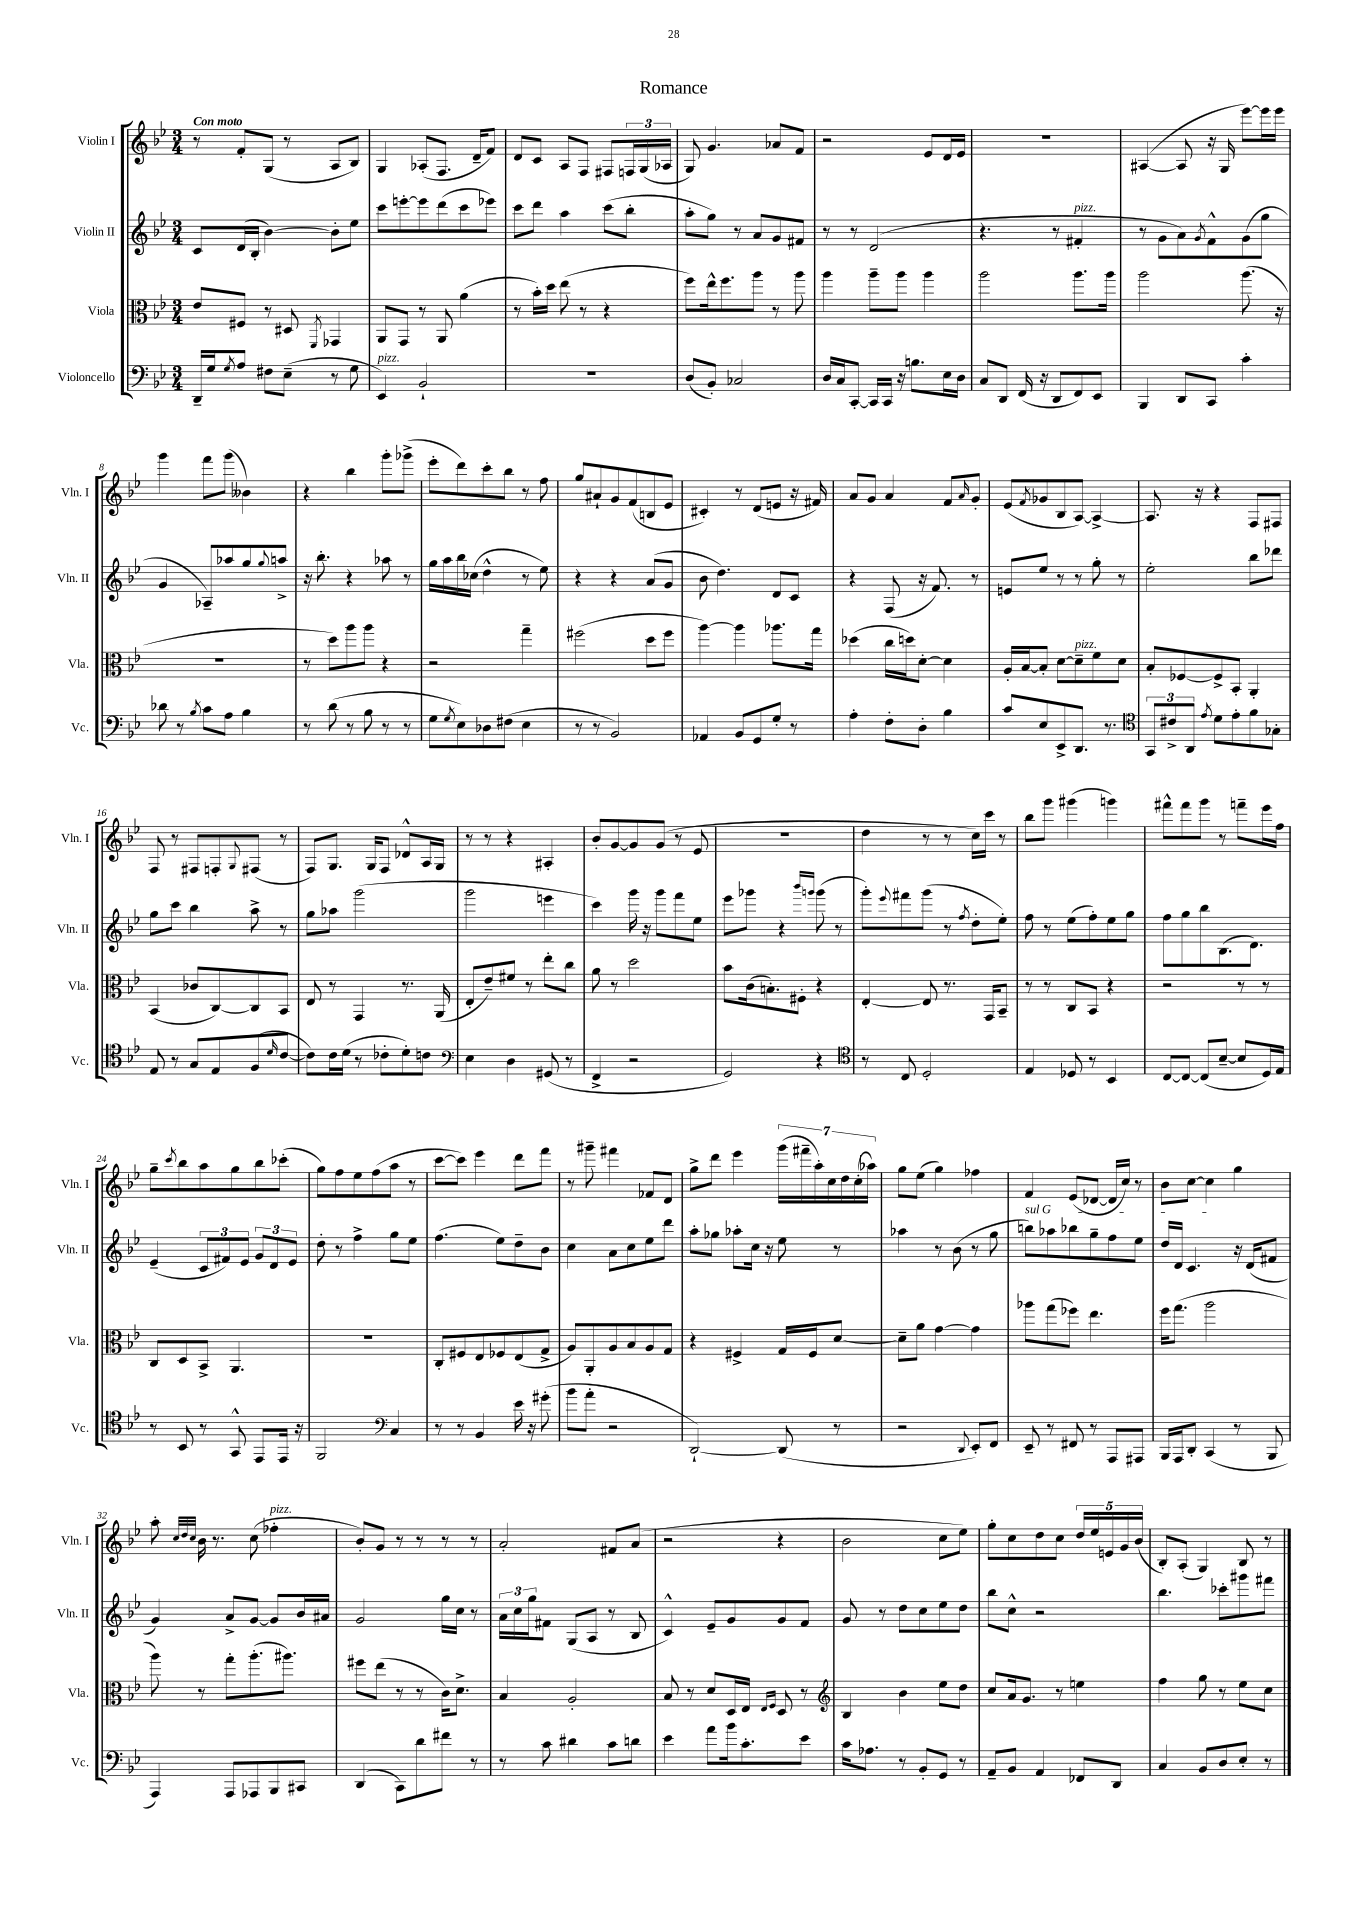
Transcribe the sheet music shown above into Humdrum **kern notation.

**kern	**kern	**kern	**kern
*part4	*part3	*part2	*part1
*staff4	*staff3	*staff2	*staff1
*I"Violoncello	*I"Viola	*I"Violin II	*I"Violin I
*I'Vc.	*I'Vla.	*I'Vln. II	*I'Vln. I
*clefF4	*clefC3	*clefG2	*clefG2
*k[b-e-]	*k[b-e-]	*k[b-e-]	*k[b-e-]
*M3/4	*M3/4	*M3/4	*M3/4
=1	=1	=1	=1
!	!	!	!LO:TX:a:B:t=Con moto
16DD~/LL	8e-/L	8c/L	8r
16G/J	.	.	.
8qG/	.	.	.
8A/J	8F#X/J	(16d/L	8f'/L
.	.	16B-'/JJ	.
8F#X\L	8r	[4b-\)	(8G/J
(8E-~\J	8D#X/	.	8r
.	8qFF/	.	.
8r	4GG-X/	8b-'\L]	8A/L
8G\	.	8ee-\J	8B-/J)
=2	=2	=2	=2
!LO:TX:a:i:t=pizz.	!	!	!
4EE-/)	8AA/L	8ccc\L	4G/
.	8GG/J	[8eeen'\	.
2BB-`/	8r	8eee\]	(8A-X'/L
.	8AA/	(8ddd\	8.F/J
.	(4a\	8ccc\	.
.	.	.	16d~/KL
.	.	8eee-X\J)	8f/J)
=3	=3	=3	=3
2.r	8r	8ccc\L	8d/L
.	16b-'\LL)	8ddd\J	8c/J
.	16dd\JJ	.	.
.	(8ee-\	4aa\	8A/L
.	8r	.	8F/J
.	4r	(8ccc\L	8F#X/L
.	.	8bb-'\J	24Fn/L
.	.	.	(24G/
.	.	.	24A-X/JJ
=4	=4	=4	=4
(8D/L	8ff\L)	8aa'\L	8G/)
8BB-'/J)	16ee-^^\k	8gg\J)	4.g/
.	8.ff\	.	.
2C-X/	.	8r	.
.	8aa\J	8a/L	.
.	8r	8g/	8a-X/L
.	8aa\	8f#X/J	8f/J
=5	=5	=5	=5
16D/LL	4aa\	8r	2r
16C/J	.	.	.
[8CC'/J	.	8r	.
16CC/LL]	8aa~\L	(2d/	.
16CC/JJ	.	.	.
16r	8aa\J	.	.
8.Bn\L	.	.	.
.	4aa\	.	8e-/L
16E-\L	.	.	16d/L
16D\JJ	.	.	16e-/JJ
=6	=6	=6	=6
8C/L	2aa\	4.r	2.r
8DD/J	.	.	.
(16FF/	.	.	.
16r	.	.	.
8DD/L	.	8r	.
!	!	!LO:TX:a:i:t=pizz.	!
8FF/)	8.aa\L	4f#X'/	.
8EE-/J	.	.	.
.	16aa\Jk	.	.
=7	=7	=7	=7
4BBB-/	2aa\	8r	([4A#X/
.	.	8g\L	.
8DD/L	.	8a\)	8A#/]
.	.	8qg/	.
8CC/J	.	8f^^\	16r
.	.	.	16G/
4c'\	(8.aa\	(8g\	[8eee-\L)
.	.	8gg\J	16eee-\L]
.	16r	.	16eee-\JJ
!!LO:LB:g=z
=8	=8	=8	=8
8d-X\	2.r	4g/	4ggg\
8r	.	.	.
8qB-/	.	.	.
8c\L	.	8A-X~/L)	8fff\L
8A\J	.	8aa-X/	(8ggg\J
4B-\	.	8gg/	4b--X\)
.	.	8qqgg/	.
.	.	8aan^/J	.
=9	=9	=9	=9
8r	8r	16r	4r
.	.	8.bb-'\	.
(8d\	8dd\L)	.	.
8r	8aa\	4r	4bb-\
8B-\	8aa\J	.	.
8r	4r	8aa-X\	8ggg'\L
8r	.	8r	(8ggg-X^\J
=10	=10	=10	=10
8G\L	2r	16gg\LL	8eee-'\L
.	.	16aa\	.
8qG/	.	.	.
8E-\)	.	16bb-\	8ddd\)
.	.	(16cc-X\JJ	.
8D-X\	.	4dd^^\	8ccc'\
(8F#X\J	.	.	8bb-\J
4E-\	4gg~\	8r	8r
.	.	8ee-\)	8ff\
=11	=11	=11	=11
8r	(2ff#X\	4r	8gg/L
8r	.	.	8a#X`/
2BB-/)	.	4r	8g/
.	.	.	(8f/
.	8dd\L	(8a/L	8Bn/
.	8ff#\J	8g/J	8e-/J
=12	=12	=12	=12
4AA-X/	[4aa\)	8b-\	4c#X'/)
.	.	4.dd\)	.
8BB-/L	4aa\]	.	8r
8GG/	.	.	(8d/L
8G'/J	8.aa-X\L	8d/L	8en/J
8r	.	8c/J	16r
.	16gg\Jk	.	16f#X/)
=13	=13	=13	=13
4A'\	(4dd-X\	4r	8a/L
.	.	.	8g/J
8F'\L	16cc\LL	(8F/	4a/
.	16ddn\J)	.	.
8D'\J	[8d'\J	16r	.
.	.	8.f/)	.
4B-\	4d\]	.	8f/L
.	.	.	16qqa/
.	.	8r	8g'/J
=14	=14	=14	=14
8c/L	16A'/LL	8en/L	(8e-/L
.	[16B-/J	.	.
.	.	.	8qf/
8E-/	8B-'/J]	8ee-/J	8g-X/
8EE-^/	[8d\L	8r	8B-/
!	!LO:TX:a:i:t=pizz.	!	!
8.DD/J	8d~\]	8r	[8A/J)
.	8f\	8gg'\	4A^/_
8.r	.	.	.
.	8d\J	8r	.
=15	=15	=15	=15
*clefC4	*	*	*
12GG/L	8B-'/L	2ee-'\	8.A/]
12c#X^/	.	.	.
.	[8F-X/	.	.
12AA/J	.	.	.
.	.	.	16r
8qe-/	.	.	.
8d\L	8F-^/]	.	4r
8e-'\	8BB-'/J	.	.
8f\	4AA'/	8bb-\L	8F/L
8G-X'\J	.	8ddd-X\J	8F#X/J
!!LO:LB:g=z
=16	=16	=16	=16
8E-/	(4BB-/	8gg\L	8F/
8r	.	8ccc\J	8r
8G/L	8c-X/L	4bb-\	8F#X/L
8E-/	[8C/)	.	8Fn'/
.	.	.	8qqG/
(8F/	8C/]	8aa^\	(8F#X/J
16qqd/	.	.	.
[8c/J	8BB-/J	8r	8r
=17	=17	=17	=17
8c\L])	8E-/	8gg\L	8F/L)
16c\L	8r	8aa-X\J	8.G/J
(16d\JJ	.	.	.
8r	4GG/	(2ggg\	.
.	.	.	16G/KL
8c-X'\L	.	.	8F/J
8d'\)	8.r	.	8d-X^^/L
8cn\J	.	.	16A/L
.	(16AA/	.	16G/JJ
=18	=18	=18	=18
*clefF4	*	*	*
4E-\	8E-'/L	2ggg\	8r
.	8e-~/)	.	8r
4D\	8f#X/J	.	4r
.	8r	.	.
(8GG#X/	8ee-'\L	4eeen\	4A#X'/
8r	8cc\J	.	.
=19	=19	=19	=19
4FF^/	8a\	4ccc\)	8b-'/L
.	8r	.	[8g/
2r	2dd\	16ggg\	8g/]
.	.	16r	.
.	.	8ggg\L	(8g/J
.	.	8fff\	8r
.	.	8ee-\J	8e-/
=20	=20	=20	=20
2GG/)	8b-\L	8eee-\L	2.r
.	(16c\k	8ggg-X\J	.
.	8.Bn'\)	.	.
.	.	4r	.
.	8F#X'\J	.	.
.	.	16qqbbb-/LL	.
.	.	16qqgggn/JJ	.
4r	4r	(8ggg\	.
.	.	8r	.
=21	=21	=21	=21
*clefC4	*	*	*
8r	[4E-'/	8ggg'\L)	4dd\
.	.	8qqeee-/	.
8C/	.	8fff#X\	.
2D'/	8E-/]	(8ggg\J	8r
.	8.r	8r	8r
.	.	8qff/	.
.	.	8dd'\L	16cc\LL)
.	16GG/KL	.	16ccc\JJ
.	8BB-~/J	8ee-'\J)	8r
=22	=22	=22	=22
4E-/	8r	8ff\	8bb-\L
.	8r	8r	8ggg\J
8D-X/	8C/L	(8ee-\L	(4ggg#X\
8r	8BB-/J	8ff'\)	.
4BB-/	4r	8ee-\	4gggn\)
.	.	8gg\J	.
=23	=23	=23	=23
[8C/L	2r	8ff\L	8fff#X^^\L
8C/J_	.	8gg\	8fff#\
(8C/L]	.	8bb-\	8ggg\J
[8B-~/J	.	(8.B-\	8r
8B-/L]	8r	.	8fffn~\L
.	.	8.d\J)	.
16D/L)	8r	.	16eee-\L
16E-/JJ	.	.	16ff\JJ
!!LO:LB:g=z
=24	=24	=24	=24
8r	8C/L	(4e-~/	8gg~\L
.	.	.	8qccc/
8BB-/	8D/	.	8bb-\
8r	8BB-^/J	12c/L	8aa\
.	.	12f#X/)	.
8GG^^/	4.AA/	.	8gg\
.	.	12e-/J	.
8EE-/L	.	12g/L	8bb-\
.	.	12d/	.
16EE-/Jk	.	.	(8ccc-X'\J
.	.	12e-/J	.
16r	.	.	.
=25	=25	=25	=25
2FF/	2.r	8dd'\	8gg\L)
.	.	8r	8ff\
.	.	4ff^\	8ee-\
.	.	.	(8ff\
*clefF4	*	*	*
4C/	.	8gg\L	8aa\J
.	.	8ee-\J	8r
=26	=26	=26	=26
8r	8C'/L	(4.ff\	[8ccc\L
8r	8F#X/	.	8ccc\J])
4BB-/	8E-/	.	4eee-\
.	8F-X/	8ee-\L)	.
16e-\	(8E-/	8dd~\	8ddd\L
16r	.	.	.
(8g#X'\	8G^/J	8b-\J	8fff\J
=27	=27	=27	=27
8b-\L	8A/L)	4cc\	8r
8a'\J	8AA'/	.	8ggg#X~\
2r	8A/	8a\L	4fff#X\
.	8B-/	8cc\	.
.	8A/	8ee-\	8f-X/L
.	8G/J	8ddd\J	8d/J
=28	=28	=28	=28
[2DD`/)	4r	8aa'\L	8gg^\L
.	.	8gg-X\J	8ddd\J
.	4F#X^/	8aa-X'\L	4eee-\
.	.	16cc\Jk	.
.	.	16r	.
(8DD/]	16G/LL	8ee-\	(28ggg\LL
.	.	.	28fff#X~\
.	16F#/J	.	.
.	.	.	28aa'\)
.	.	.	28cc\
8r	[8d/J	8r	.
.	.	.	28dd\
.	.	.	(28cc'\
.	.	.	28aa-X\JJ)
=29	=29	=29	=29
2r	8d~\L]	4aa-X\	8gg\L
.	8a\J	.	(8ee-\J
.	[4g\	8r	4gg\)
.	.	(8b-\	.
8qqDD/	.	.	.
8EE-'/L)	4g\]	8r	4ff-X\
8FF/J	.	8gg\	.
=30	=30	=30	=30
!	!	!LO:TX:a:i:t=sul G	!
8EE-~/	8aa-X\L	8bbn\L)	4f/
8r	(8gg\	8aa-X\	.
8FF#X/	8ff-X\J)	8bb-X\	(8e-/L
8r	4.ee-\	8gg~\	[8d-X/J
8AAA/L	.	8ff\	16d-/LL]
.	.	.	16cc/JJ)
8AAA#X/J	.	8ee-\J	8r
=31	=31	=31	=31
16BBB-/LL	16ff\KL	16dd/LL	8b-\L
16AAA/J	(8.gg\J	16d/JJ	.
8DD'/J	.	4.c/	[8cc\J
(4CC/	2aa\	.	4cc\]
8r	.	16r	4gg\
.	.	(16d/KL	.
8BBB-/	.	8f#X/J	.
!!LO:LB:g=z
=32	=32	=32	=32
4AAA/)	8aa\)	4g/)	8aa'\
.	.	.	32qqcc/LLL
.	.	.	32qqdd/
.	.	.	32qqcc/JJJ
.	8r	.	16b-\
.	.	.	8.r
8AAA/L	8gg'\L	8a^/L	.
8AAA-X/	(8.aa'\	[8g/J	(8cc\
!	!	!	!LO:TX:a:i:t=pizz.
8BBB-/	.	8g/L]	4ff-X'\
.	8.aa#X\J)	.	.
8CC#X/J	.	16b-/L	.
.	.	16a#X/JJ	.
=33	=33	=33	=33
(4DD/	8ff#X\L	2g/	8b-'/L)
.	(8ee-\J	.	8g/J
8CC\L)	8r	.	8r
8d\	8r	.	8r
8f#X\J	16c\KL)	16gg\LL	8r
.	8.d^\J	16cc\JJ	.
8r	.	8r	8r
=34	=34	=34	=34
8r	4B-/	24a\LL	2a'/
.	.	24cc\	.
.	.	24gg\J	.
8c\	.	8f#X\J	.
4d#X\	2A'/	(8G/L	.
.	.	8A/J	.
8c\L	.	8r	8f#X/L
8dn\J	.	8B-/	(8a/J
=35	=35	=35	=35
4e-\	8B-/	4c^^/)	2r
.	8r	.	.
8a\L	8d/L	8e-~/L	.
16b-\k	16D/L	8g/	.
8.c'\	16E-/JJ	.	.
.	16qqE-/LL	.	.
.	16qqF/JJ	.	.
.	8D/	8g/	4r
8e-\J	8r	8f/J	.
=36	=36	=36	=36
*	*clefG2	*	*
16c\KL	4B-/	8g/	2b-\
8.A-X\J	.	.	.
.	.	8r	.
8r	4b-\	8dd\L	.
8BB-'/L	.	8cc\	.
8GG/J	8ee-\L	8ee-\	8cc\L
8r	8dd\J	8dd\J	8ee-\J)
=37	=37	=37	=37
8AA~/L	8cc/L	8bb-\L	8gg'\L
8BB-/J	16a/k	8cc^^\J	8cc\
.	8.g/J	.	.
4AA/	.	2r	8dd\
.	8r	.	8cc\J
8FF-X/L	4een\	.	20dd/LL
.	.	.	20ee-/
.	.	.	20en/
8DD/J	.	.	.
.	.	.	20g/
.	.	.	(20b-/JJ
=38	=38	=38	=38
4C/	4ff\	4.bb-\	8B-'/L)
.	.	.	(8A'/J
8BB-/L	8gg\	.	4G/)
8D/	8r	8ccc-X'\L	.
8E-'/J	8ee-\L	8ggg#X\	8B-/
8r	8cc\J	8fff#X\J	8r
==	==	==	==
*-	*-	*-	*-
